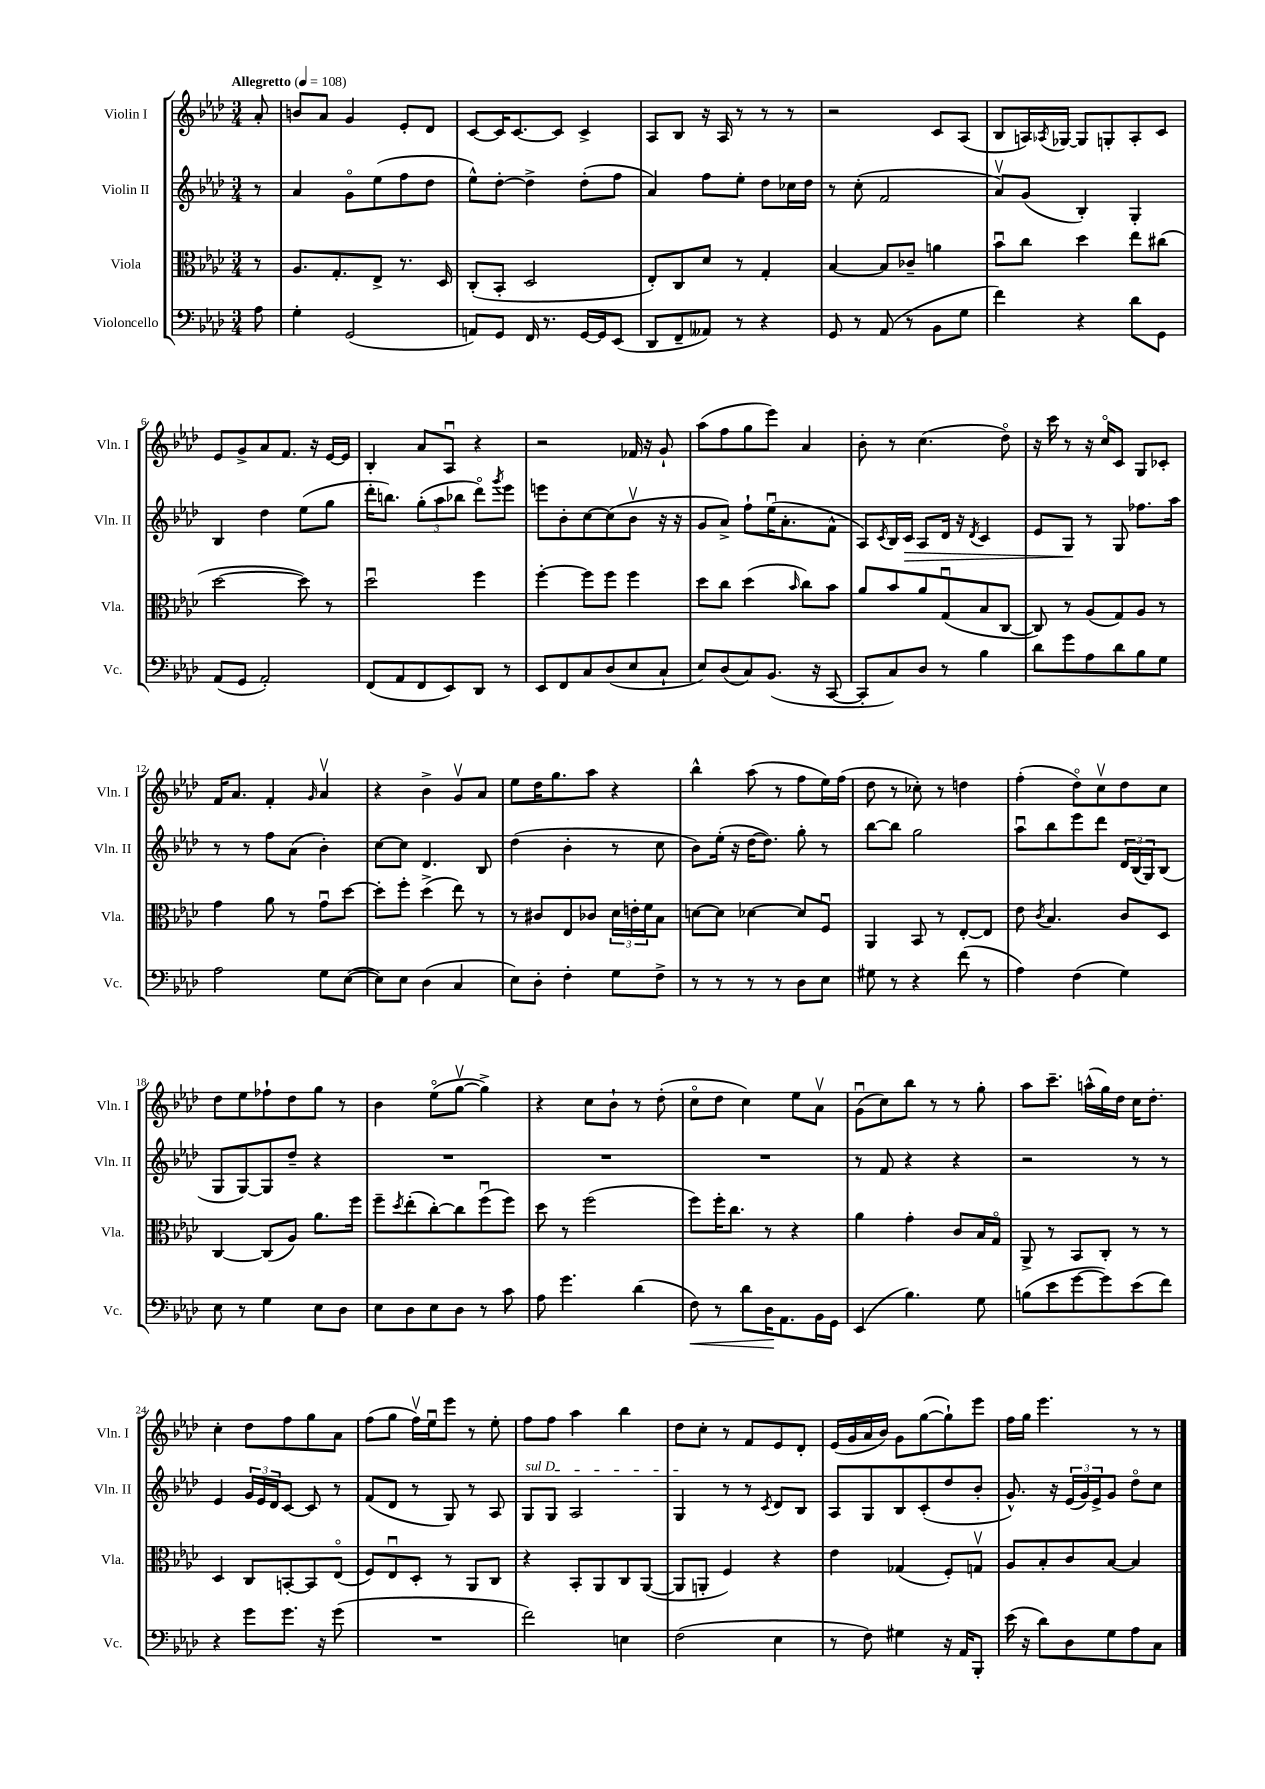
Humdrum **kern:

**kern	**kern	**kern	**kern
*staff4	*staff3	*staff2	*staff1
*clefF4	*clefC3	*clefG2	*clefG2
*k[b-e-a-d-]	*k[b-e-a-d-]	*k[b-e-a-d-]	*k[b-e-a-d-]
*M3/4	*M3/4	*M3/4	*M3/4
*MM108	*MM108	*MM108	*MM108
8A-\	8r	8r	8a-'/
=	=	=	=
4G'\	8.A-/L	4a-/	8b/L
.	.	.	8a-/J
.	8.G'/	.	.
(2GG/	.	8go\L	4g/
.	8E-^/J	(8ee-\	.
.	8.r	8ff\	8e-'/L
.	.	8dd-\J	8d-/J
.	16D-/	.	.
=	=	=	=
8AA/L)	(8C'/L	8ee-^^\L)	[8c/L
8GG/J	8BB-'/J	[8dd-'\J	16c/]K
.	.	.	[8.c/
16FF/	2D-/	4dd-^\]	.
8.r	.	.	.
.	.	.	8c/]J
[16GG/LL	.	(8dd-'\L	4c^/
16GG/]J	.	.	.
(8EE-/J	.	8ff\J	.
=	=	=	=
8DD-/L	8E-'/L)	4a-/)	8A-/L
8FF~/	8C/	.	8B-/J
8AA--/J)	8d-/J	8ff\L	16r
.	.	.	16A-/
8r	8r	8ee-'\J	8r
4r	4G'/	8dd-\L	8r
.	.	16cc-\L	8r
.	.	16dd-\JJ	.
=	=	=	=
8GG/	[4B-/	8r	2r
8r	.	(8cc'\	.
(8AA-/	8B-/]L	2f/	.
8r	8c-~/J	.	.
8BB-\L	4a\	.	8c/L
8G\J	.	.	(8A-/J
=	=	=	=
4f\)	8b-u\L	8a-v/L)	8B-/L
.	8cc\J	(8g/J	16A/L)
.	.	.	8qA-/
.	.	.	[16G-/JJ
4r	4dd-\	4B-'/)	8G-/]L
.	.	.	8G'/
8d-\L	8ee-\L	4G'/	8A-'/
8GG\J	(8cc#\J	.	8c/J
=	=	=	=
(8AA-/L	[2dd-\	4B-/	8e-/L
8GG/J	.	.	8g^/
2AA-'/)	.	4dd-\	8a-/
.	.	.	8.f/J
.	8dd-\])	(8ee-\L	.
.	.	.	16r
.	8r	8gg\J	[16e-/LL
.	.	.	16e-/]JJ
=	=	=	=
(8FF/L	2dd-u\	16ddd-'\LK	4B-'/
.	.	8.bb\J)	.
8AA-/	.	.	.
8FF/	.	(12gg'\L	8a-/L
.	.	12aa-\	.
8EE-/)	.	.	8A-u/J
.	.	12bb-\J	.
8DD-/J	4ff\	8ddd-o\L)	4r
.	.	8qggg/	.
8r	.	8eee-\J	.
=	=	=	=
8EE-/L	[4ff'\	8eee\L	2r
8FF/	.	8b-'\	.
8C/	8ff\]L	[8cc\	.
(8D-/	8ff\J	(8cc\]	.
8E-/	4ff\	8b-v\J	16f-/
.	.	.	16r
8C`/J	.	16r	8g`/
.	.	16r	.
=	=	=	=
8E-/L)	8dd-\L	8g/L	(8aa-\L
(8D-/	8cc\J	8a-^/J)	8ff\
8C/)	(4dd-\	8ff`\L	8gg\
(8.BB-/J	.	(16ee-u\K	8eee-\J)
.	.	8.a-'\	.
.	16qqb-/	.	.
.	8cc\L)	.	4a-/
16r	.	.	.
[8CC/	8b-\J	8f^^\J	.
=	=	=	=
8CC'/]L	8a-/L	8A-/L)	8b-'\
.	.	8qc/	.
8C/)	8b-/	16B-/L	8r
.	.	16c/JJ	.
8D-/J	8a-/	8A-/L	(4.cc\
8r	(8Gu/	16d-/Jk	.
.	.	16r	.
.	.	8qd-/	.
4B-\	8B-/	4c/	.
.	[8C/J	.	8dd-o\)
=	=	=	=
8d-\L	8C/])	8e-/L	16r
.	.	.	16ccc\
8g\	8r	8G/J	8r
8A-\	(8A-/L	8r	16r
.	.	.	16cco/LK
8d-\	8G/)	8G/	8c/J
8B-\	8A-/J	8.ff-\L	8G/L
8G\J	8r	.	8c-'/J
.	.	16aa-\Jk	.
=	=	=	=
2A-\	4g\	8r	16f/LK
.	.	.	8.a-/J
.	.	8r	.
.	8a-\	8ff\L	4f'/
.	8r	(8a-\J	.
.	.	.	16qqg/
8G\L	8gu\L	4b-'\)	4a-v/
([8E-\J	[8dd-\J	.	.
=	=	=	=
8E-\]L)	8dd-'\]L	[8cc\L	4r
8E-\J	8ff'\J	8cc\]J	.
(4D-\	(4dd-^\	4.d-/	4b-^\
4C/	8ee-\)	.	8gv/L
.	8r	8B-/	8a-/J
=	=	=	=
8E-\L)	8r	(4dd-\	8ee-\L
8D-'\J	8c#/L	.	16dd-\K
.	.	.	8.gg\
4F'\	8E-/	4b-'\	.
.	8c-/J	.	8aa-\J
8G\L	24d-\LL	8r	4r
.	24e'\	.	.
.	24f\J	.	.
8F^\J	8B-\J	8cc\	.
=	=	=	=
8r	[8d\L	8b-\L)	4bb-^^\
8r	8d\]J	(16ee-'\Jk	.
.	.	16r	.
8r	[4d-\	[16dd-\LK	(8aa-\
.	.	8.dd-\]J)	.
8r	.	.	8r
8D-\L	8d-/]L	8gg'\	8ff\L
8E-\J	8Fu/J	8r	16ee-\L)
.	.	.	(16ff\JJ
=	=	=	=
8G#\	4AA-/	[8bb-\L	8dd-\
8r	.	8bb-\]J	8r
4r	8BB-/	2gg\	8cc-'\)
.	8r	.	8r
(8f\	[8E-'/L	.	4dd\
8r	8E-/]J	.	.
=	=	=	=
4A-\)	8e-\	8aa-u\L	(4ff'\
.	8qc/	.	.
.	4.B-/	8bb-\	.
(4F\	.	8eee-\	8dd-o\L)
.	.	8ddd-\J	8ccv\
4G\)	8c/L	24d-/LL	8dd-\
.	.	(24B-/	.
.	.	24G/J)	.
.	8D-/J	(8B-/J	8cc\J
=	=	=	=
8E-\	[4C/	8G/L	8dd-\L
8r	.	[8G/)	8ee-\
4G\	(8C/]L	8G/]	8ff-`\
.	8A-/J)	8dd-~/J	8dd-\
8E-\L	8.a-\L	4r	8gg\J
8D-\J	.	.	8r
.	16ff\Jk	.	.
=	=	=	=
8E-\L	8ff~\L	2.r	4b-\
.	8qdd-/	.	.
8D-\	(8ee-'\	.	.
8E-\	[8cc'\)	.	(8ee-o\L
8D-\J	8cc\]	.	[8ggv\J
8r	(8ffu\	.	4gg^\])
8c\	8ff\J)	.	.
=	=	=	=
8A-\	8dd-\	2.r	4r
4.g\	8r	.	.
.	(2ff\	.	8cc\L
.	.	.	8b-`\J
(4d-\	.	.	8r
.	.	.	(8dd-'\
=	=	=	=
8F\)	8ff\L)	2.r	8cco\L
8r	16ff'\K	.	8dd-\J
.	8.cc\J	.	.
8d-\L	.	.	4cc\)
16D-\K	8r	.	.
8.AA-\	.	.	.
.	4r	.	8ee-\L
16BB-\L	.	.	8a-v\J
16GG\JJ	.	.	.
=	=	=	=
(4EE-/	4a-\	8r	(8gu\L
.	.	8f/	8cc\)
4.B-\)	4g'\	4r	8bb-\J
.	.	.	8r
.	8c/L	4r	8r
8G\	16B-/L	.	8gg'\
.	16Go/JJ	.	.
=	=	=	=
(8B\L	8AA-^/	2r	8aa-\L
8e-\	8r	.	8.ccc~\J
[8g\	8BB-/L	.	.
.	.	.	(16aa^^\LL
8g\])	8C'/J	.	16gg\)
.	.	.	16dd-\JJ
(8e-\	8r	8r	16cc\LK
.	.	.	8.dd-'\J
8f\J)	8r	8r	.
=	=	=	=
4r	4D-/	4e-/	4cc'\
8g\L	8C/L	24g/LL	8dd-\L
.	.	24e-/	.
.	.	24d-/J	.
8.g\J	[8BB'/	[8c/J	8ff\
.	8BB/]	8c/]	8gg\
16r	.	.	.
(8g\	(8E-o/J	8r	8a-\J
=	=	=	=
2.r	8F/L)	(8f/L	(8ff\L
.	8E-u/	8d-/J	8gg\J
.	8D-'/J	8r	16ffv\LL)
.	.	.	16ee-u\J
.	8r	8G/)	8eee-\J
.	8AA-/L	8r	8r
.	8C/J	8A-/	8ee-'\
=	=	=	=
2f\)	4r	8G/L	8ff\L
.	.	8G/J	8ff\J
.	8BB-'/L	2A-/	4aa-\
.	8AA-/	.	.
4E\	8C/	.	4bb-\
.	([8AA-/J	.	.
=	=	=	=
(2F\	8AA-/]L	4G/	8dd-\L
.	8AA'/J	.	8cc'\J
.	4F/)	8r	8r
.	.	8r	8f/L
.	.	8qc/	.
4E-\	4r	8d-/L	8e-/
.	.	8B-/J	8d-'/J
=	=	=	=
8r	4e-\	8A-/L	(16e-/LL
.	.	.	16g/
8F\)	.	8G/	16a-/
.	.	.	16b-/JJ)
4G#\	(4G-/	8B-/	8g\L
.	.	(8c'/	([8gg\
16r	8F'/L)	8dd-/	8gg`\])
16AA-/LK	.	.	.
8BBB-'/J	8Gv/J	8b-'/J	8eee-\J
=	=	=	=
(16e-\	8A-/L	8.g^^/)	16ff\LL
16r	.	.	16gg\JJ
8d-\L)	8B-'/	.	4.eee-\
.	.	16r	.
8D-\	8c/	(24e-/LL	.
.	.	24g/)	.
.	.	24e-^/J	.
8G\	[8B-/J	8g/J	.
8A-\	4B-/]	8dd-o\L	8r
8C\J	.	8cc\J	8r
==	==	==	==
*-	*-	*-	*-
